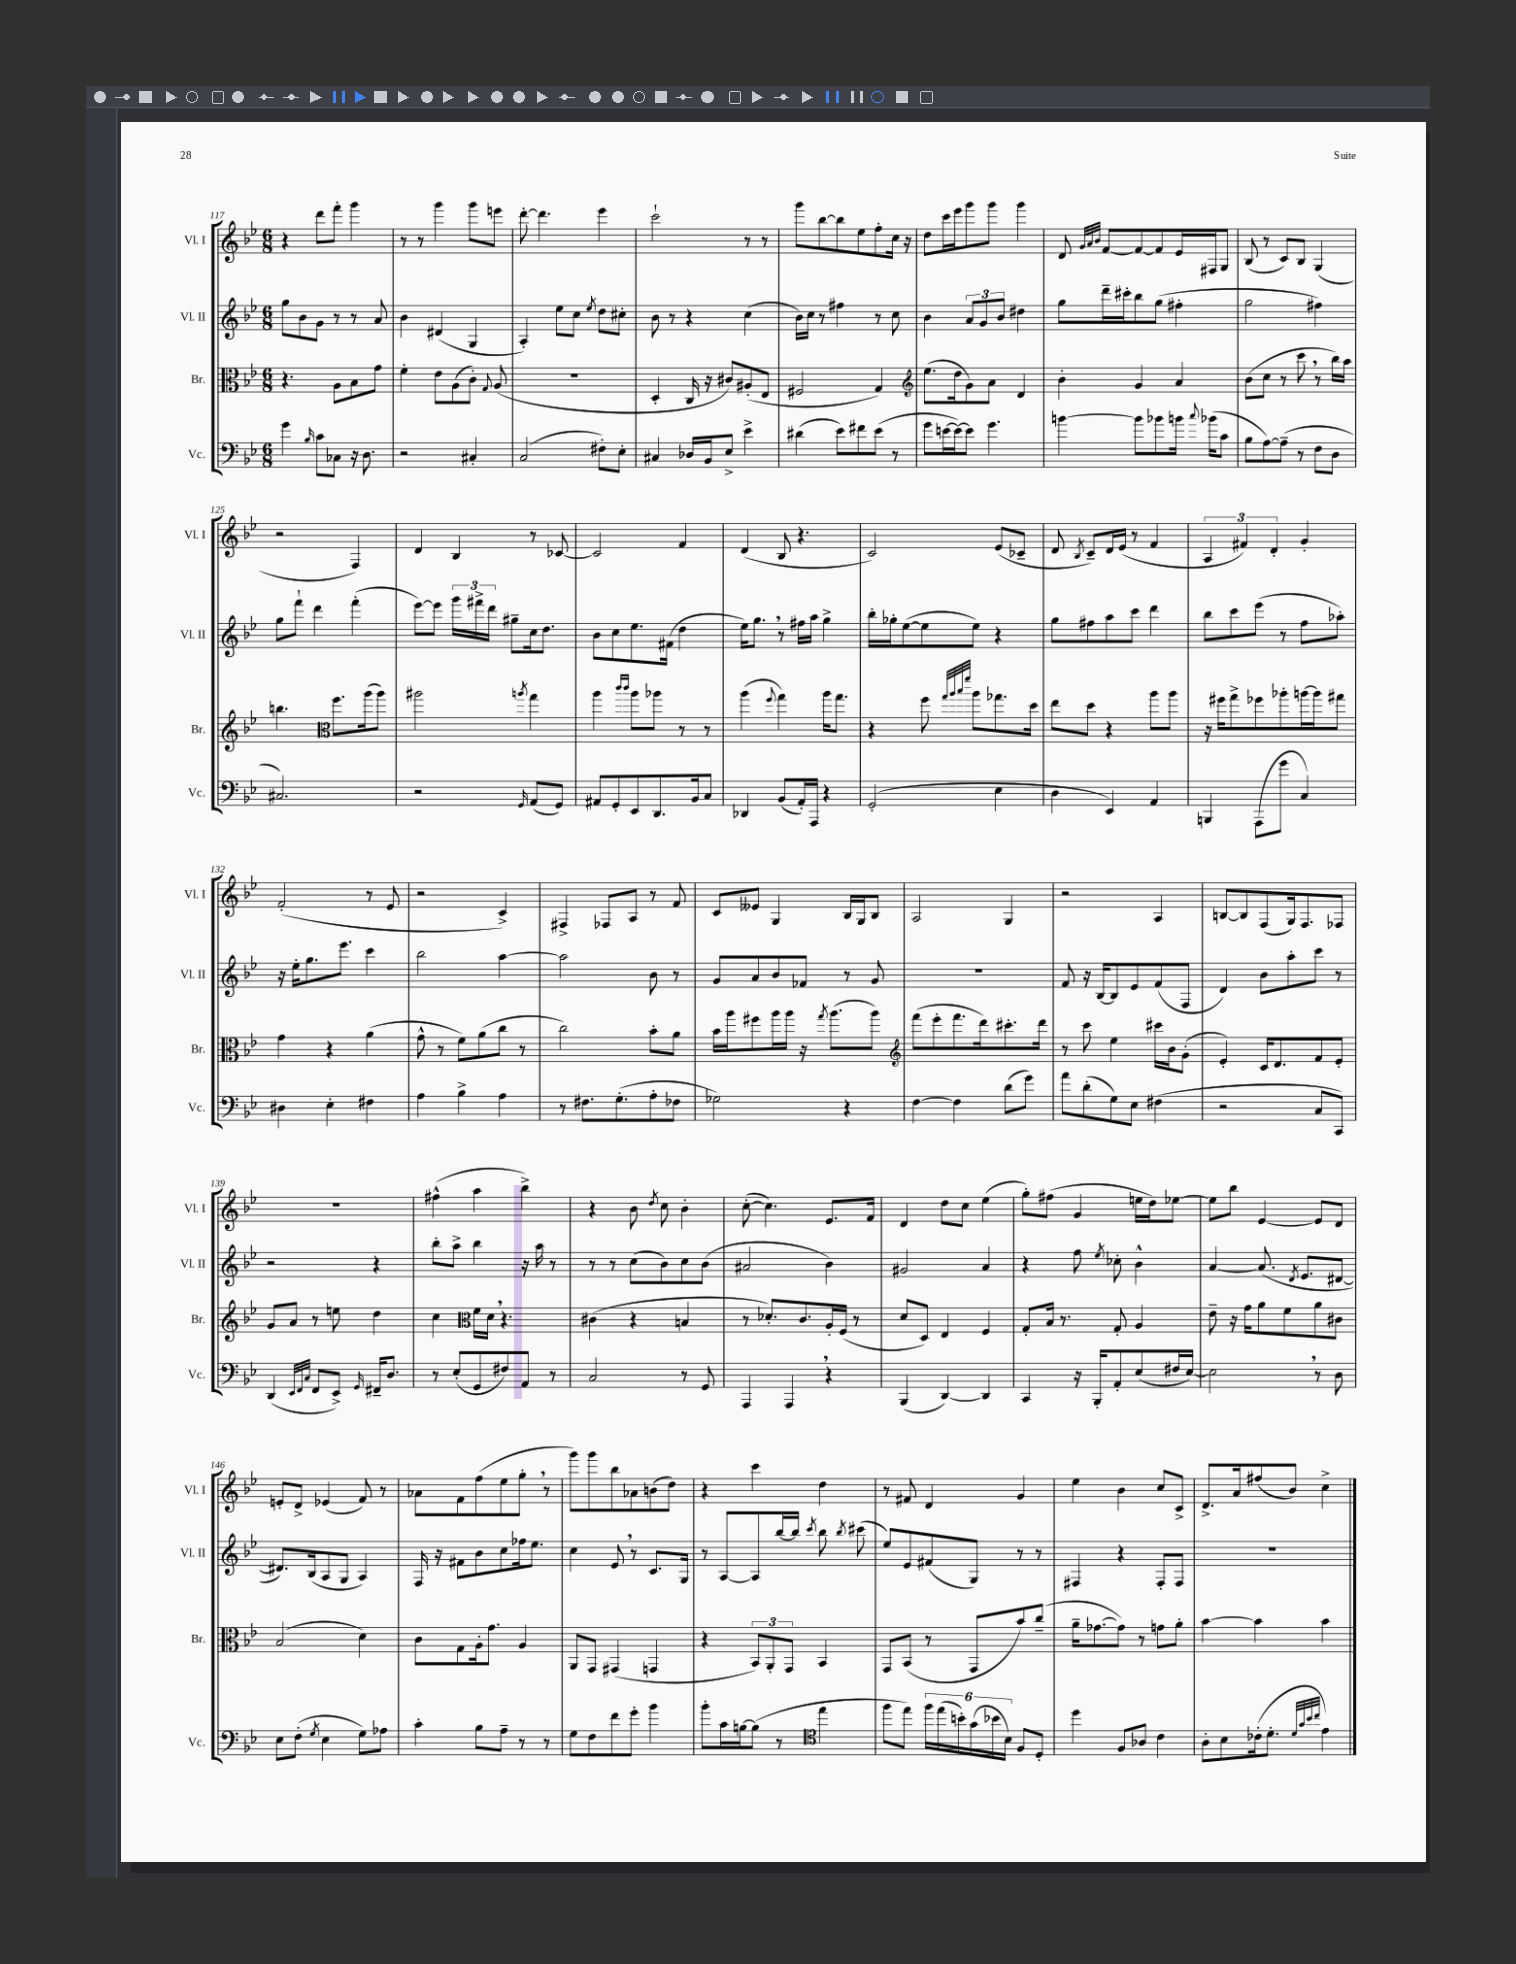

**kern	**kern	**kern	**kern
*staff4	*staff3	*staff2	*staff1
*clefF4	*clefC3	*clefG2	*clefG2
*k[b-e-]	*k[b-e-]	*k[b-e-]	*k[b-e-]
*M6/8	*M6/8	*M6/8	*M6/8
4g	4.r	8gg	4r
.	.	8b-	.
16qqB-	.	.	.
8c	.	8g	8ddd
8C-	8A	8r	8fff'
16r	8B-	8r	4ggg
8.D	.	.	.
.	8g	8a	.
=	=	=	=
2r	4f'	4b-	8r
.	.	.	8r
.	8e-	(4d#	4ggg
.	(8A	.	.
4C#'	8c')	4G	8ggg
.	8qqG	.	.
.	(8A	.	8eee
=	=	=	=
(2C	2.r	4A')	[8ddd'
.	.	.	4.ddd]
.	.	8ee-	.
.	.	8cc	.
.	.	8qee-	.
8F#')	.	8dd	4eee-
8E-'	.	8cc#'	.
=	=	=	=
4C#	4D'	8b-	2ccc`
.	.	8r	.
16D-	16C	4r	.
16BB-	16r	.	.
8E-^	8c#)	.	.
4e-^	(8A#'	(4cc	8r
.	8E-	.	8r
=	=	=	=
(4d#	2F#	16b-)	8ggg
.	.	16cc	.
.	.	8r	[8bb-
8e-)	.	4ff#	8bb-]
8f#	.	.	8ee-
(8e-	4G)	8r	8ff'
8r	.	8cc	16cc
.	.	.	16r
=	=	=	=
*	*clefG2	*	*
8g	(8.ee-	4b-	8dd
[16e	.	.	16ccc
16e_)	16dd	.	16eee-
8e]	8g)	12a	8ggg
.	.	12g	.
4.g	8a	.	8ggg
.	.	12b-	.
.	4d	4dd#	4ggg
=	=	=	=
[4b	4b-'	8gg	8d
.	.	.	32qqg
.	.	.	32qqa
.	.	.	32qqb-
.	.	16ddd~	[8f
.	.	16ccc#'	.
8b]	4g	8bb-	8f_
8b-	.	(8gg	8f]
16b	4a	4ff#'	16e-
8qqcc	.	.	.
(16b-	.	.	16F#
8c	.	.	8G
=	=	=	=
8B-	(8b-	2gg	(8B-
[8A)	8cc	.	8r
(8A~]	8r	.	8c)
8r	8ccc	.	8B-
8F	8r	4ff#)	(4G
8D	16bb-)	.	.
.	16aa	.	.
=	=	=	=
2.C#)	4.bb	8gg	2r
.	.	8fff`	.
.	.	4ddd	.
*	*clefC3	*	*
.	8.ff	.	.
.	.	(4fff'	4F)
.	(16aa	.	.
.	8aa)	.	.
=	=	=	=
2r	2aa#	[8eee-)	4d
.	.	8eee-]	.
.	.	24ggg	4B-
.	.	24fff#^	.
.	.	24ddd	.
.	.	8gg#~	.
16qqGG	8qaa	.	.
(8AA	4gg	16cc	8r
.	.	8.dd	.
8GG)	.	.	[8c-
=	=	=	=
8AA#	4aa	8b-	2c-]
8GG'	.	8cc	.
.	16qqccc	.	.
.	16qqccc	.	.
8EE-	8aa	8.ee-	.
8.DD	8aa-	.	.
.	.	(16f#	.
.	8r	4dd	4f
16BB-	.	.	.
8C	8r	.	.
=	=	=	=
4DD-	(4aa	16ee-)	(4d
.	.	8.gg	.
.	8qqff	.	.
(8BB-	4gg)	8r	8B-
16AA')	.	16ff#	4.r
16AAA	.	16aa	.
4r	16aa	4gg^	.
.	8.gg	.	.
=	=	=	=
(2GG'	4r	16bb-'	2c)
.	.	16gg-'	.
.	.	([8ee-	.
.	8ff	8ee-]	.
.	32qqgg	.	.
.	32qqaa	.	.
.	32qqbb-	.	.
.	32qqfff	.	.
.	8aa	8ee-)	.
4E-	8.gg-	4r	(8e-
.	.	.	8c-~
.	16dd	.	.
=	=	=	=
4D	8ee-	8gg	8d
.	.	.	8qB-
.	8dd	8ff#	8c~)
4EE-)	4r	8aa	16d
.	.	.	(16e-
.	.	8ccc	8r
4AA	8aa	4ddd	4f
.	8aa	.	.
=	=	=	=
4BBB	16r	8bb-	6A
.	16ff#	.	.
.	8gg^	8ccc	.
.	.	.	6f#)
(8AAA	8ff-	(8eee-	.
.	.	.	6d'
8g	8aa-'	8r	.
4C)	[16aa	8ff	4g'
.	16aa]	.	.
.	8gg#	8aa-')	.
=	=	=	=
4D#	4g	16r	(2f'
.	.	16ee-'	.
.	.	8.gg	.
4E-'	4r	.	.
.	.	8.eee-	.
4F#	(4a	4ccc	8r
.	.	.	8e-
=	=	=	=
4A	8g^^	2bb-	2r
.	8r	.	.
4B-^	8f)	.	.
.	(8a	.	.
4A	8cc	[4aa	4c^)
.	8r	.	.
=	=	=	=
8r	2cc)	2aa]	4F#^
8.F#	.	.	.
.	.	.	8F-
(8.G'	.	.	.
.	.	.	8A
8A'	8b-'	8b-	8r
8F-	8a	8r	8f
=	=	=	=
2G-)	16b-	8g	8c
.	16aa	.	.
.	8ff#	8a	8e--
.	16aa	8b-	4G
.	16aa	.	.
.	16r	8f-	.
.	8qgg	.	.
.	(8.aa	.	.
4r	.	8r	16B-
.	.	.	16G
.	8aa)	8g	8B-
=	=	=	=
*	*clefG2	*	*
[4F	(8fff	2.r	2A
.	8eee-'	.	.
4F]	8.fff	.	.
.	16ddd)	.	.
(8d	8.ccc#'	.	4G
8g)	.	.	.
.	16ddd	.	.
=	=	=	=
8a	8r	8f	2r
(8d'	8ccc	16r	.
.	.	[16B-	.
8G)	4ee-	8B-]	.
8E-	.	8e-	.
(4F#	16ccc#	(8f	4A
.	16b-	.	.
.	(8g'	8F	.
=	=	=	=
2r	4e-')	4d)	[8B
.	.	.	8B]
.	16c	8b-	(8F
.	8.d	.	.
.	.	8aa'	16G)
.	.	.	8.F
8C	8f	8ccc	.
8CC)	8e-'	8r	8F-
=	=	=	=
(4DD	8g	2r	2.r
.	8a	.	.
32qqEE-	.	.	.
32qqFF	.	.	.
32qqC	.	.	.
8FF	8r	.	.
8EE-^)	8ee	.	.
16qqGG	.	.	.
16FF#~	4dd	4r	.
8.D	.	.	.
=	=	=	=
8r	4cc	8bb-'	(4ff#^^
(8E-'	.	8aa^	.
*	*clefC3	*	*
8GG	16f	4bb-	4aa
.	16d	.	.
8F#)	4.r	.	.
8AA	.	16r	4bb-^)
.	.	16aa	.
8r	.	8r	.
=	=	=	=
2C	(4c#	8r	4r
.	.	8r	.
.	4r	(8cc	8b-
.	.	.	8qdd
.	.	8b-)	8cc
8r	4B	8cc	4b-'
8GG	.	(8b-	.
=	=	=	=
4AAA	8r	2a#	([8cc'
.	8.d-')	.	4.cc])
4AAA	.	.	.
.	8.c	.	.
4r	16A'	4b-)	8.e-
.	(16F	.	.
.	8r	.	.
.	.	.	16f
=	=	=	=
(4BBB-	8d	2g#	4d
.	8D)	.	.
[4DD)	4E-	.	8dd
.	.	.	8cc
4DD]	4F	4a	(4ee-
=	=	=	=
4CC	8G'	4r	8gg')
.	16B-	.	(8ff#
.	8.r	.	.
16r	.	8ff	4g
16BBB-'	.	.	.
.	.	8qee-	.
8AA'	8G'	8cc-'	.
(8E-	4A	4b-^^	16ee
.	.	.	16dd)
16F#	.	.	[8ee-
[16E-)	.	.	.
=	=	=	=
2E-]	8e-~	[4a	8ee-]
.	16r	.	8bb-
.	16g	.	.
.	8a	(8.a]	[4e-
.	8f	.	.
.	.	8qd	.
.	.	8.e-	.
8r	8a	.	8e-]
8D	8c#	[8d#	8d
=	=	=	=
8E-	(2B-	8.d#])	8e'
(8F'	.	.	8d^
.	.	(16B-	.
8qG	.	.	.
4E-	.	8A	(4e-
.	.	8G	.
8G)	4d)	4A)	8f)
8A-	.	.	8r
=	=	=	=
4c'	8c	16F	8a-
.	.	16r	.
.	8G	8f#	8f
8B-	16A'	8b-	(8ff
.	8.g	.	.
8A~	.	8cc	8ee-
8r	4A	16ff-	8gg'
.	.	8.ee-	.
8r	.	.	8r
=	=	=	=
8G	8AA	4cc	8ggg)
8F	8GG	.	8ggg
8f	(4GG#	8e-	8bb-
8g'	.	8r	8a-
4b-	4GG	8.c	(8b
.	.	.	8dd)
.	.	16G	.
=	=	=	=
8b-'	4r	8r	4r
16c	.	[8A	.
[16B	.	.	.
(8B]	12BB-)	8A]	4ccc
.	12AA'	.	.
8r	.	[16bb-	.
.	12GG	.	.
.	.	16bb-]	.
*clefC4	*	*	*
.	.	8qccc	.
4ee-	4BB-	8bb-	4dd
.	.	8qbb-	.
.	.	(8ccc#	.
=	=	=	=
8ff	8GG	8ee-)	8r
8ee-)	(8BB-	8e-	8f#
24ff	8r	(8f#	4d
(24ee-	.	.	.
24b')	.	.	.
(24g	8GG	8G)	.
24b-	.	.	.
24B-)	.	.	.
8F	8b-)	8r	4g
8D'	(8cc~	8r	.
=	=	=	=
4dd	16a~	4F#	4ee-
.	[8.g-	.	.
8F	8g-])	4r	4b-
8A-	8r	.	.
4c	8g	8F#'	8cc
.	8a'	8F#	8c^
=	=	=	=
8A'	[4b-	2.r	8.d^
8B-	.	.	.
.	.	.	16a
(16c-'	4b-]	.	(8ff#
8.d'	.	.	.
.	.	.	8b-)
32qqd	.	.	.
32qqg	.	.	.
32qqb-	.	.	.
32qqcc	.	.	.
4e-)	4b-	.	4cc^
==	==	==	==
*-	*-	*-	*-
